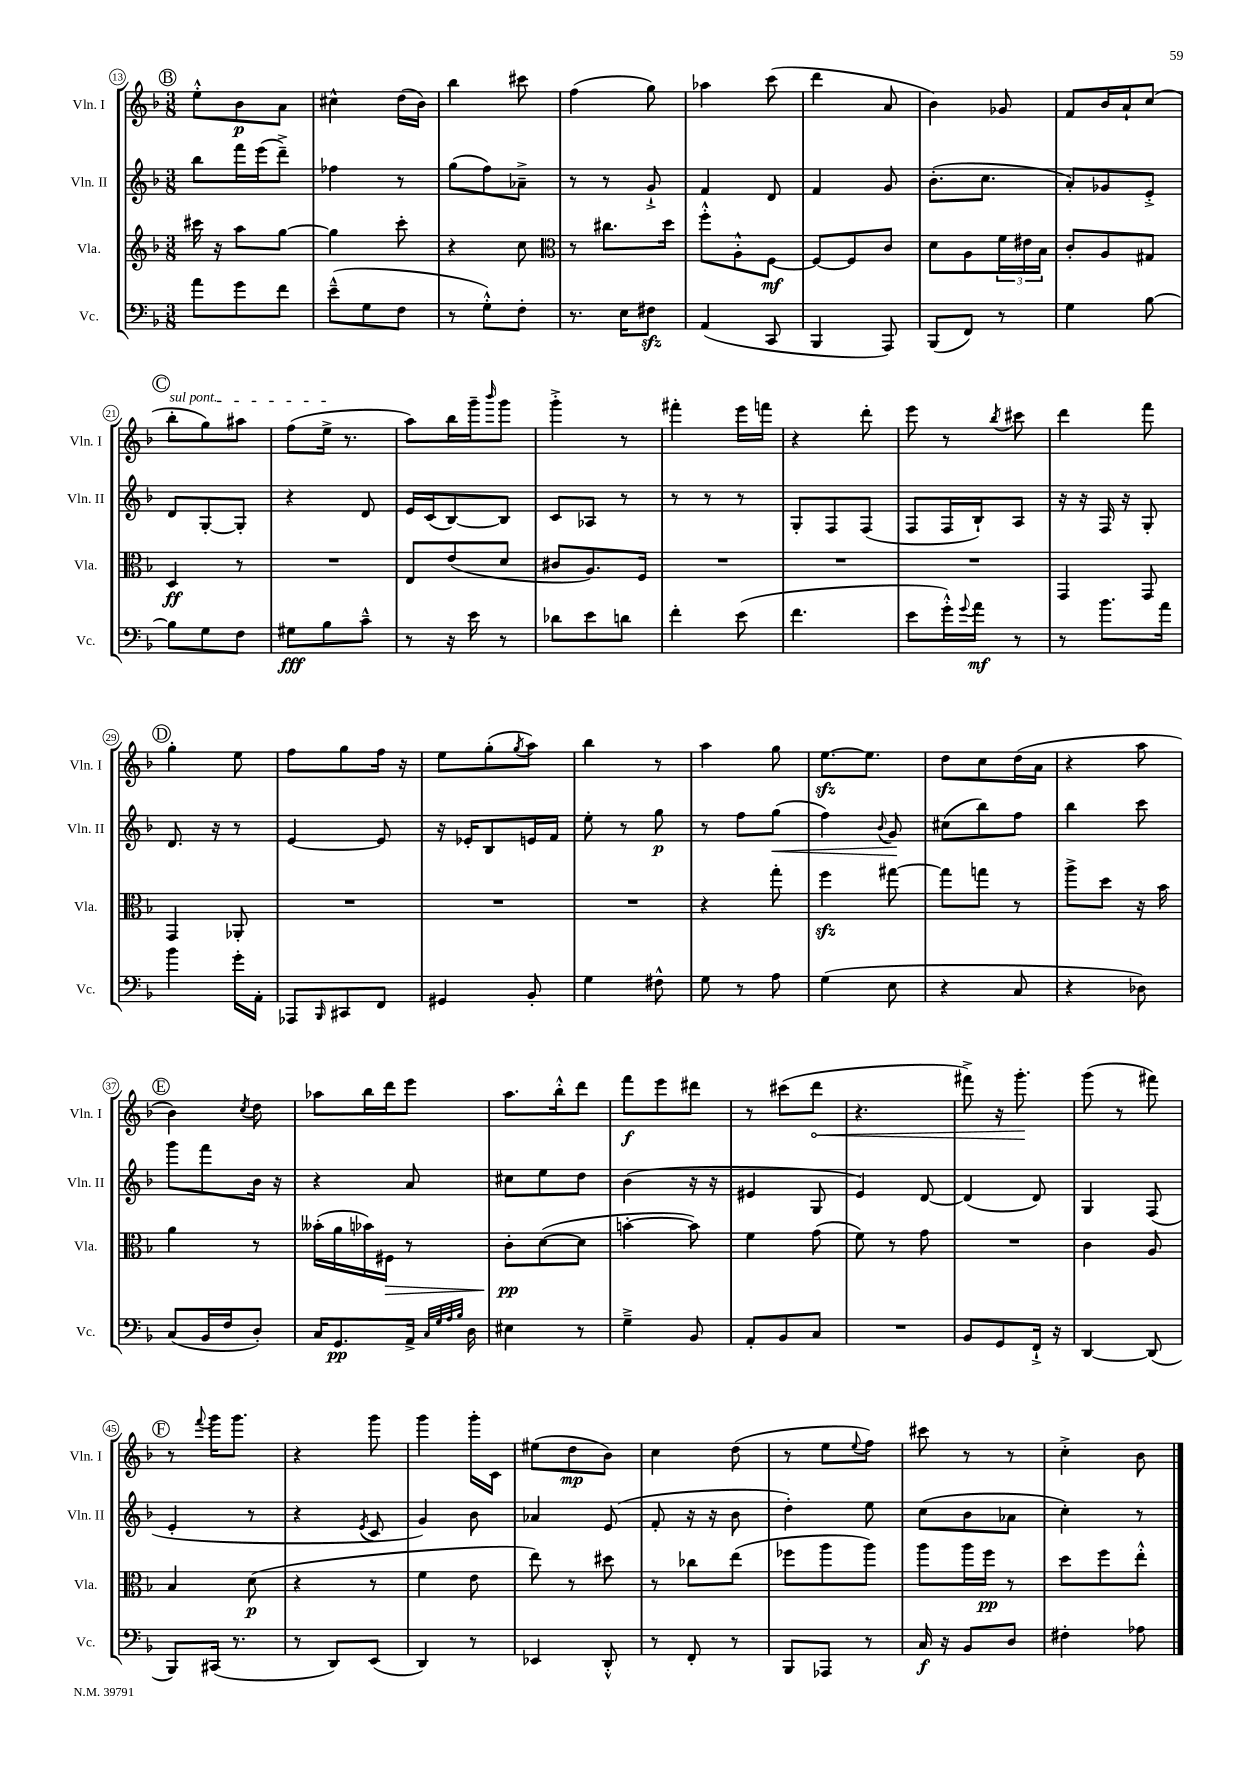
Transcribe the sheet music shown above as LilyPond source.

<<
\new StaffGroup <<
\new Staff = "s0" \with { instrumentName = "Vln. I" shortInstrumentName = "Vln. I" } {
    \clef treble \key f \major \numericTimeSignature \time 3/8
    \mark \markup { \circle "B" } e''8-.-^ bes'8\p a'8 |
    cis''4-^ d''16( bes'16) |
    bes''4 cis'''8 |
    f''4( g''8) |
    aes''4 c'''8( |
    d'''4 a'8 |
    bes'4) ges'8 |
    f'8 bes'16 a'16-! c''8( |
    \mark \markup { \circle "C" } \once \override TextSpanner.bound-details.left.text = \markup { \italic "sul pont." } bes''8-.\startTextSpan g''8) ais''8 |
    f''8( e''16->\stopTextSpan r8. |
    a''8) bes''16 g'''16-- \grace { bes'''16 } g'''8 |
    g'''4-.-> r8 |
    fis'''4-. e'''16 f'''16 |
    r4 d'''8-. |
    e'''8 r8 \acciaccatura { bes''8 } cis'''8 |
    d'''4 f'''8 |
    \mark \markup { \circle "D" } g''4-. e''8 |
    f''8 g''8 f''16 r16 |
    e''8 g''8-.( \acciaccatura { g''8 } a''8) |
    bes''4 r8 |
    a''4 g''8 |
    e''8.~\sfz e''8. |
    d''8 c''8 d''16( a'16 |
    r4 a''8 |
    \mark \markup { \circle "E" } bes'4) \acciaccatura { c''8 } d''8 |
    aes''8 bes''16 d'''16 e'''8 |
    a''8. bes''16-.-^ d'''8 |
    f'''8\f e'''8 dis'''8 |
    r8 cis'''8( \once \override Hairpin.circled-tip = ##t d'''8\< |
    r4. |
    fis'''8->) r16 g'''8.-.\! |
    g'''8( r8 fis'''8) |
    \mark \markup { \circle "F" } r8 \appoggiatura { f'''8 } g'''16 g'''8. |
    r4 g'''8 |
    g'''4 g'''16-. c'16 |
    eis''8( d''8\mp bes'8) |
    c''4 d''8( |
    r8 e''8 \appoggiatura { e''8 } f''8) |
    cis'''8 r8 r8 |
    c''4-.-> bes'8 \bar "|." |
}
\new Staff = "s1" \with { instrumentName = "Vln. II" shortInstrumentName = "Vln. II" } {
    \clef treble \key f \major \numericTimeSignature \time 3/8
    \mark \markup { \circle "B" } bes''8 f'''16 e'''16( d'''8--->) |
    fes''4 r8 |
    g''8( f''8) aes'8---> |
    r8 r8 g'8-!-> |
    f'4 d'8 |
    f'4 g'8 |
    bes'8.-.( c''8. |
    a'8-.) ges'8 e'8-.-> |
    \mark \markup { \circle "C" } d'8 g8~-. g8-. |
    r4 d'8 |
    e'16 c'16( bes8~) bes8 |
    c'8 aes8 r8 |
    r8 r8 r8 |
    g8-. f8 f8( |
    f8 f16 bes16-!) a8 |
    r16 r16 f16 r16 g8-. |
    \mark \markup { \circle "D" } d'8. r16 r8 |
    e'4~ e'8 |
    r16 ees'16-. bes8 e'16 f'16 |
    e''8-. r8 g''8\p |
    r8 f''8 g''8\<( |
    f''4) \appoggiatura { bes'8 } g'8\! |
    cis''8( bes''8) f''8 |
    bes''4 c'''8 |
    \mark \markup { \circle "E" } g'''8 f'''8 bes'16 r16 |
    r4 a'8 |
    cis''8 e''8 d''8 |
    bes'4( r16 r16 |
    eis'4 g8 |
    e'4) d'8~ |
    d'4( d'8) |
    g4 f8( |
    \mark \markup { \circle "F" } e'4-. r8 |
    r4 \acciaccatura { e'8 } c'8 |
    g'4) bes'8 |
    aes'4 e'8( |
    f'8-. r16 r16 bes'8 |
    d''4-.) e''8 |
    c''8( bes'8 aes'8 |
    c''4-.) r8 \bar "|." |
}
\new Staff = "s2" \with { instrumentName = "Vla." shortInstrumentName = "Vla." } {
    \clef treble \key f \major \numericTimeSignature \time 3/8
    \mark \markup { \circle "B" } cis'''16 r16 a''8 g''8~ |
    g''4 c'''8-. |
    r4 c''8 |
    \clef alto r8 cis''8. d''16 |
    f''8-.-^ a8-.-^ f8~\mf |
    f8~ f8 c'8 |
    d'8 a8 \tuplet 3/2 { f'16 eis'16 bes16 } |
    c'8-. a8 gis8 |
    \mark \markup { \circle "C" } d4\ff r8 |
    R4. |
    e8 e'8( d'8 |
    cis'8 a8.) f16 |
    R4. |
    R4. |
    R4. |
    g,4 g,8 |
    \mark \markup { \circle "D" } g,4 aes,8-. |
    R4. |
    R4. |
    R4. |
    r4 g''8-. |
    f''4\sfz gis''8~ |
    gis''8 g''8 r8 |
    a''8-> d''8 r16 bes'16 |
    \mark \markup { \circle "E" } a'4 r8 |
    beses'16-.( a'16 bes'16) fis16\> r8 |
    c'8-.\pp\! d'8~( d'8 |
    b'4~-. b'8) |
    f'4 g'8( |
    f'8) r8 g'8 |
    R4. |
    c'4 a8 |
    \mark \markup { \circle "F" } bes4 d'8\p( |
    r4 r8 |
    f'4 e'8 |
    e''8) r8 dis''8 |
    r8 ces''8 e''8( |
    fes''8 a''8 a''8) |
    a''8 a''16 f''16\pp r8 |
    d''8 f''8 e''8-.-^ \bar "|." |
}
\new Staff = "s3" \with { instrumentName = "Vc." shortInstrumentName = "Vc." } {
    \clef bass \key f \major \numericTimeSignature \time 3/8
    \mark \markup { \circle "B" } a'8 g'8 f'8 |
    e'8---^( g8 f8 |
    r8 g8-.-^) f8-. |
    r8. e16 fis8\sfz |
    a,4( c,8 |
    bes,,4 a,,8) |
    bes,,8( f,8) r8 |
    g4 bes8~ |
    \mark \markup { \circle "C" } bes8 g8 f8 |
    gis8\fff bes8 c'8---^ |
    r8 r16 e'16 r8 |
    des'8 e'8 d'8 |
    f'4-. e'8( |
    f'4. |
    e'8 g'16-.-^) \appoggiatura { g'8 } a'16\mf r8 |
    r8 bes'8. a'16 |
    \mark \markup { \circle "D" } bes'4 g'16-. a,16-. |
    aes,,8 \grace { bes,,16 } cis,8 f,8 |
    gis,4 bes,8-. |
    g4 fis8-^ |
    g8 r8 a8 |
    g4( e8 |
    r4 c8 |
    r4 des8) |
    \mark \markup { \circle "E" } c8( bes,16 f16 d8-.) |
    c16 g,8.\pp a,16-> \grace { c32 g32 a32 bes32 } d16 |
    eis4 r8 |
    g4---> bes,8 |
    a,8-. bes,8 c8 |
    R4. |
    bes,8 g,8 f,16-!-> r16 |
    d,4~ d,8( |
    \mark \markup { \circle "F" } bes,,8) cis,16( r8. |
    r8 d,8) e,8( |
    d,4) r8 |
    ees,4 d,8-.-^ |
    r8 f,8-. r8 |
    bes,,8 aes,,8 r8 |
    c16\f r16 bes,8 d8 |
    fis4-. aes8 \bar "|." |
}
>>
>>
\layout { \context { \Score currentBarNumber = #13 \override BarNumber.stencil = #(make-stencil-circler 0.1 0.3 ly:text-interface::print) } }
